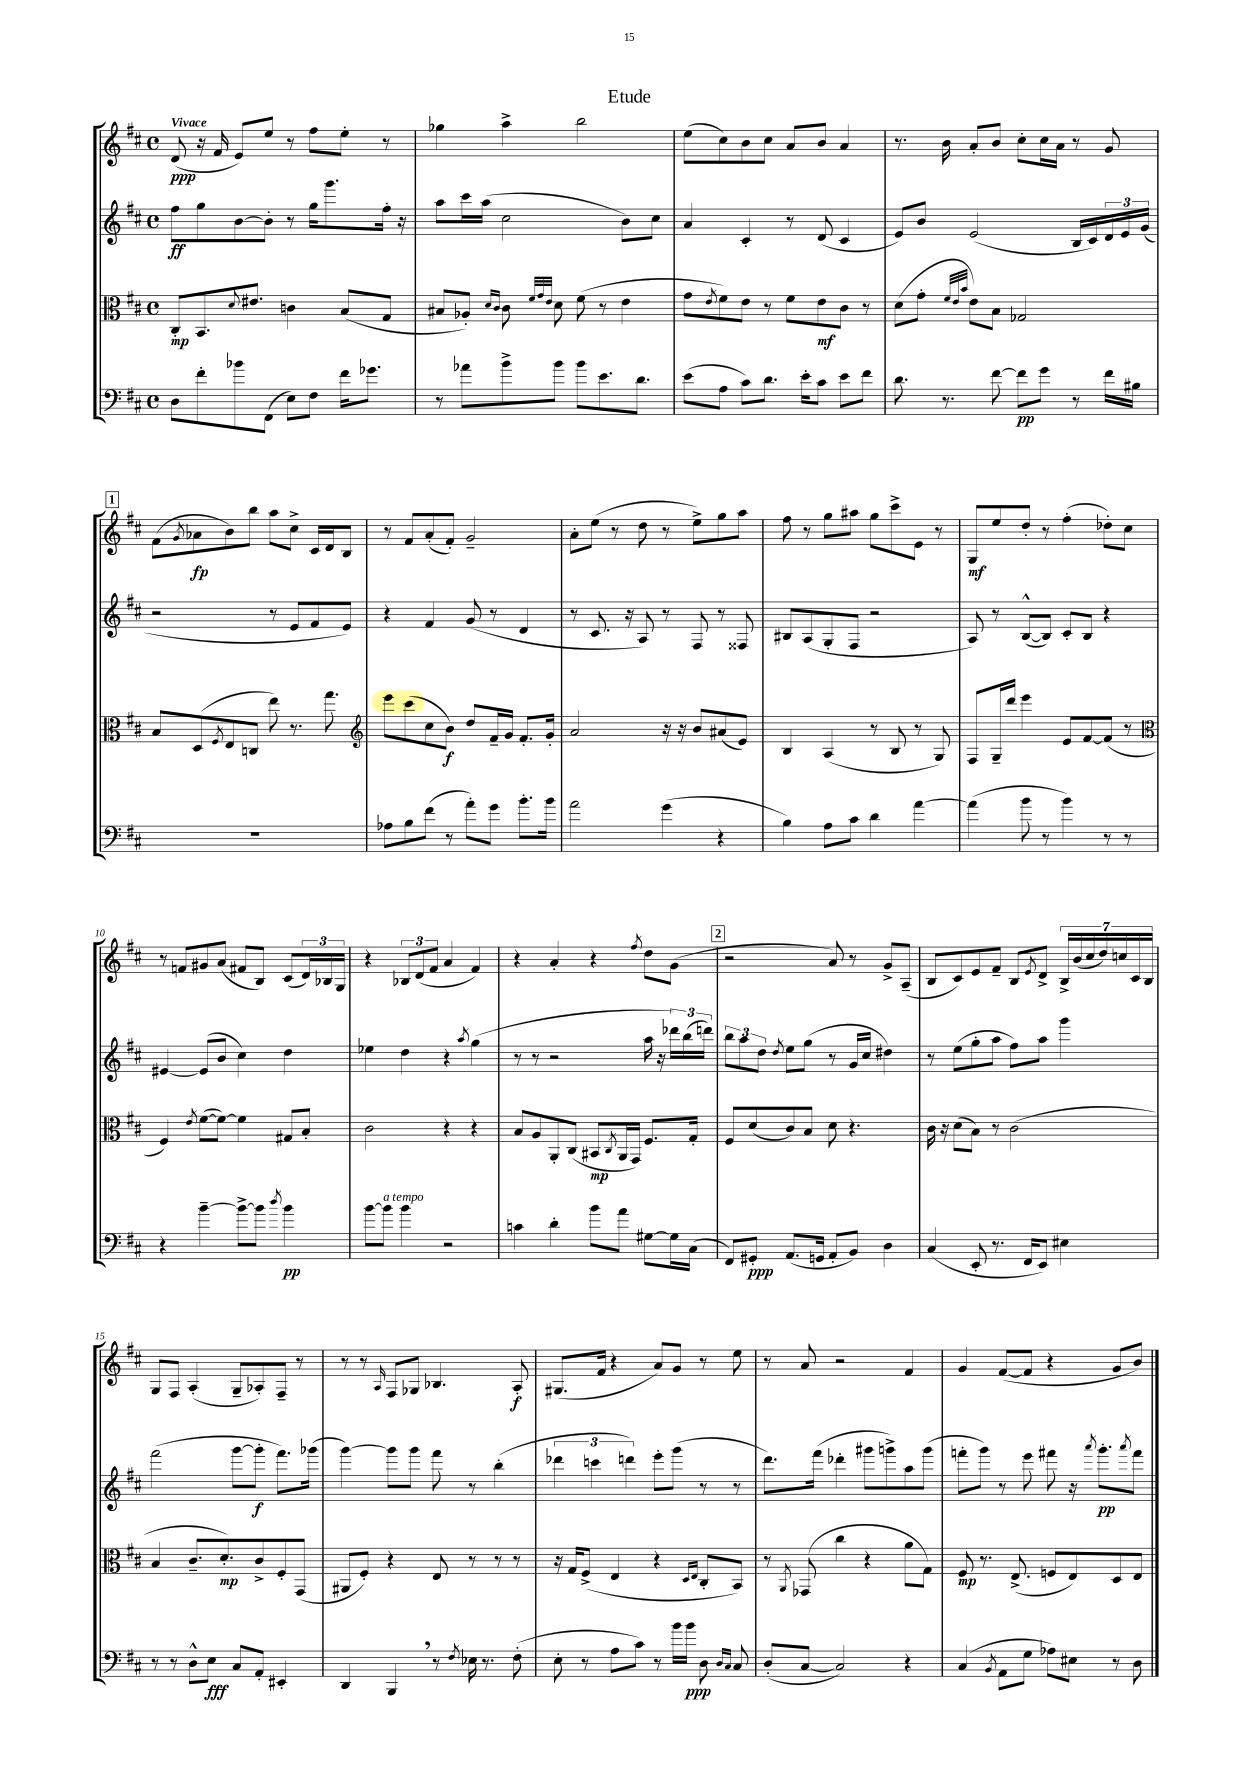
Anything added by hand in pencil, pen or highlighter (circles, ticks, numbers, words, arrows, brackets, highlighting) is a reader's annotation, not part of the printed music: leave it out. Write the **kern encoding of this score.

**kern	**dynam	**kern	**dynam	**kern	**dynam	**kern	**dynam
*part4	*part4	*part3	*part3	*part2	*part2	*part1	*part1
*staff4	*staff4	*staff3	*staff3	*staff2	*staff2	*staff1	*staff1
*clefF4	*	*clefC3	*	*clefG2	*	*clefG2	*
*k[f#c#]	*	*k[f#c#]	*	*k[f#c#]	*	*k[f#c#]	*
*M4/4	*	*M4/4	*	*M4/4	*	*M4/4	*
*met(c)	*	*met(c)	*	*met(c)	*	*met(c)	*
=1	=1	=1	=1	=1	=1	=1	=1
!	!	!	!	!	!	!LO:TX:a:B:t=Vivace	!
8D\L	.	8C#'/L	mp	8ff#\L	ff	(8d/	ppp
8f#'\	.	8.BB/	.	8gg\	.	16r	.
.	.	.	.	.	.	16f#/	.
8b-X\	.	.	.	[8b\	.	8e/L)	.
.	.	8qqd/	.	.	.	.	.
.	.	8.e#X/J	.	.	.	.	.
(8FF#\J	.	.	.	8b'\J]	.	8ee/J	.
8E\L)	.	4cn\	.	8r	.	8r	.
8F#\J	.	.	.	16gg\KL	.	8ff#\L	.
.	.	.	.	8.ggg\	.	.	.
16f#\KL	.	(8B/L	.	.	.	8ee'\J	.
8.g-X\J	.	.	.	.	.	.	.
.	.	8G/J	.	16ff#'\Jk	.	8r	.
.	.	.	.	16r	.	.	.
=2	=2	=2	=2	=2	=2	=2	=2
8r	.	8B#X/L	.	8aa\L	.	4gg-X\	.
8a-X\L	.	8A-X'/J)	.	16ccc#\L	.	.	.
.	.	.	.	(16aa\JJ	.	.	.
.	.	16qqd/LL	.	.	.	.	.
.	.	16qqc#/JJ	.	.	.	.	.
8b^\	.	8c#\	.	2cc#\	.	4aa^\	.
.	.	32qqf#/LLL	.	.	.	.	.
.	.	32qqg/	.	.	.	.	.
.	.	32qqe/JJJ	.	.	.	.	.
8b\J	.	8d\	.	.	.	.	.
8b\L	.	(8f#\	.	.	.	2bb\	.
8.e\	.	8r	.	.	.	.	.
.	.	4e\	.	8b\L)	.	.	.
8.d\J	.	.	.	.	.	.	.
.	.	.	.	8cc#\J	.	.	.
=3	=3	=3	=3	=3	=3	=3	=3
(8e\L	.	8g\L	.	4a/	.	(8ee\L	.
.	.	8qe/	.	.	.	.	.
8A\J	.	8f#\)	.	.	.	8cc#\)	.
8c#\L)	.	8e\J	.	4c#'/	.	8b\	.
8.d\J	.	8r	.	.	.	8cc#\J	.
.	.	8f#\L	.	8r	.	8a/L	.
16e'\KL	.	.	.	.	.	.	.
8c#\J	.	8e\	mf	(8d/	.	8b/J	.
8e\L	.	8c#\J	.	4c#/	.	4a/	.
8f#\J	.	8r	.	.	.	.	.
=4	=4	=4	=4	=4	=4	=4	=4
8.d\	.	(8d\L	.	8e/L)	.	8.r	.
.	.	8g'\J	.	8b/J	.	.	.
8.r	.	.	.	.	.	16b\	.
.	.	32qqf#/LLL	.	.	.	.	.
.	.	32qqe/	.	.	.	.	.
.	.	32qqb/JJJ	.	.	.	.	.
.	.	8e\L)	.	(2e/	.	8a'/L	.
[8f#\	.	8B\J	.	.	.	8b/J	.
8f#\L]	pp	2G-X/	.	.	.	8cc#'\L	.
8g\J	.	.	.	.	.	16cc#\L	.
.	.	.	.	.	.	16a\JJ	.
8r	.	.	.	16B/LL	.	8r	.
.	.	.	.	16c#/)	.	.	.
16f#\LL	.	.	.	24d/	.	8g/	.
.	.	.	.	24e/	.	.	.
16B#X\JJ	.	.	.	.	.	.	.
.	.	.	.	(24g/JJ	.	.	.
!!LO:LB:g=z
!!LO:REH:place=s1:t=1
=5	=5	=5	=5	=5	=5	=5	=5
1r	.	8B/L	.	2r	.	(8f#\L	.
.	.	.	.	.	.	8qg/	.
.	.	(8D/	.	.	.	8a-X\	fp
.	.	8qF#/	.	.	.	.	.
.	.	8E/	.	.	.	8b\)	.
.	.	8Cn/J	.	.	.	8bb\J	.
.	.	8ee\)	.	8r	.	8aa\L	.
.	.	8.r	.	8e/L	.	8cc#^\J	.
.	.	.	.	8f#/	.	16c#/LL	.
.	.	8.gg\	.	.	.	16d/J	.
.	.	.	.	8e/J)	.	8B/J	.
=6	=6	=6	=6	=6	=6	=6	=6
*	*	*clefG2	*	*	*	*	*
8A-X\L	.	8eee\L	.	4r	.	8r	.
8B\	.	(8ccc#\	.	.	.	8f#/L	.
(8f#\J	.	8cc#\	.	4f#/	.	(8a'/	.
8r	.	8b\J)	f	.	.	8f#'/J)	.
8a'\L)	.	8dd/L	.	(8g/	.	2g~/	.
8g\J	.	16f#~/L	.	8r	.	.	.
.	.	16g/JJ	.	.	.	.	.
8.b'\L	.	8.f#'/L	.	4d/	.	.	.
16b\Jk	.	16g'/Jk	.	.	.	.	.
=7	=7	=7	=7	=7	=7	=7	=7
2a\	.	2a/	.	8r	.	8a'\L	.
.	.	.	.	8.c#/	.	(8ee\J	.
.	.	.	.	.	.	8r	.
.	.	.	.	16r	.	.	.
.	.	.	.	8A/)	.	8dd\	.
(4g\	.	16r	.	8r	.	8r	.
.	.	16r	.	.	.	.	.
.	.	8b/L	.	8F#/	.	8ee^\L)	.
4r	.	(8a#X/	.	8r	.	8gg\	.
.	.	8e/J)	.	8F##X/	.	8aa\J	.
=8	=8	=8	=8	=8	=8	=8	=8
4B\)	.	4B/	.	8B#X/L	.	8ff#\	.
.	.	.	.	(8A/	.	8r	.
8A\L	.	(4A/	.	8G'/	.	8gg\L	.
8c#\J	.	.	.	8F#/J	.	8aa#X\J	.
4d\	.	8r	.	2r	.	8gg\L	.
.	.	8B/	.	.	.	8ccc#^\	.
[4a\	.	8r	.	.	.	8e\J	.
.	.	8G/)	.	.	.	8r	.
=9	=9	=9	=9	=9	=9	=9	=9
(4a\]	.	8F#/L	.	8A/)	.	8G/L	mf
.	.	16G~/L	.	8r	.	8ee/	.
.	.	16ddd/JJ	.	.	.	.	.
8b\	.	4eee\	.	([8B^^/L	.	8dd'/J	.
8r	.	.	.	8B/J])	.	8r	.
4b\)	.	8e/L	.	8c#'/L	.	(4ff#'\	.
.	.	[8f#/	.	8B/J	.	.	.
8r	.	(8f#/J]	.	4r	.	8dd-X'\L)	.
8r	.	8r	.	.	.	8cc#\J	.
!!LO:LB:g=z
=10	=10	=10	=10	=10	=10	=10	=10
*	*	*clefC3	*	*	*	*	*
4r	.	4F#/)	.	[4e#X/	.	8r	.
.	.	.	.	.	.	8fn/L	.
.	.	8qe/	.	.	.	.	.
[4b~\	.	([8f#\L	.	(8e#/L]	.	8g#X/	.
.	.	8f#\J_)	.	8b/J	.	(8a/J	.
8b^\L_	.	4f#\]	.	4cc#\)	.	8f#X/L	.
8b\J]	.	.	.	.	.	8B/J)	.
8qdd/	.	.	.	.	.	.	.
4b\	pp	8G#X/L	.	4dd\	.	(8c#/L	.
.	.	8B'/J	.	.	.	24d/L)	.
.	.	.	.	.	.	24B-X/	.
.	.	.	.	.	.	24G/JJ	.
=11	=11	=11	=11	=11	=11	=11	=11
[8b\L	.	2c#\	.	4ee-X\	.	4r	.
!LO:TX:a:i:t=a tempo	!	!	!	!	!	!	!
8b\J]	.	.	.	.	.	.	.
4b\	.	.	.	4dd\	.	12B-X/L	.
.	.	.	.	.	.	(12d/	.
.	.	.	.	.	.	12f#/J	.
2r	.	4r	.	4r	.	4a/	.
.	.	.	.	8qaa/	.	.	.
.	.	4r	.	(4gg\	.	4f#/)	.
=12	=12	=12	=12	=12	=12	=12	=12
4cn\	.	8B/L	.	8r	.	4r	.
.	.	8A/	.	8r	.	.	.
4d'\	.	8AA'/	.	2r	.	4a'/	.
.	.	(8C#/J	.	.	.	.	.
8b\L	.	8BB#X/L	mp	.	.	4r	.
.	.	8qC#/	.	.	.	.	.
8a\J	.	16AA/L	.	.	.	.	.
.	.	16GG/JJ)	.	.	.	.	.
.	.	.	.	.	.	8qff#/	.
[8G#X\L	.	8.F#/L	.	16aa\	.	8dd\L	.
.	.	.	.	16r	.	.	.
16G#\L]	.	.	.	24ddd-X\LL)	.	(8g\J	.
.	.	.	.	(24bb\	.	.	.
(16C#\JJ	.	16G'/Jk	.	.	.	.	.
.	.	.	.	24dddn\JJ)	.	.	.
!!LO:REH:place=s1:t=2
=13	=13	=13	=13	=13	=13	=13	=13
8FF#/L)	.	8F#/L	.	12bb\L	.	2r	.
.	.	.	.	12aa\	.	.	.
8GG#X'/J	ppp	(8d/	.	.	.	.	.
.	.	.	.	12dd\J	.	.	.
.	.	.	.	8qdd/	.	.	.
(8.AA/L	.	8c#/)	.	8ee\L	.	.	.
.	.	8B/J	.	(8gg\J	.	.	.
16GGn/Jk	.	.	.	.	.	.	.
8AA'/L	.	8d\	.	8r	.	8a/)	.
8BB/J)	.	4.r	.	16g/LL	.	8r	.
.	.	.	.	16cc#/JJ	.	.	.
4D\	.	.	.	4dd#X\)	.	8g^/L	.
.	.	.	.	.	.	(8A~/J	.
=14	=14	=14	=14	=14	=14	=14	=14
(4C#/	.	16c#\	.	8r	.	8B/L	.
.	.	16r	.	.	.	.	.
.	.	(8d\L	.	(8ee\L	.	8c#/)	.
8EE'/	.	8B\J)	.	8gg'\	.	8e/	.
8.r	.	8r	.	8aa\J	.	8f#~/J	.
.	.	(2c#\	.	8ff#\L)	.	8B/L	.
16FF#/KL	.	.	.	.	.	.	.
.	.	.	.	.	.	8qe/	.
8EE/J)	.	.	.	8aa\J	.	8d^/J	.
4E#X\	.	.	.	4ggg\	.	28B^/LL	.
.	.	.	.	.	.	(28b/	.
.	.	.	.	.	.	28cc#/	.
.	.	.	.	.	.	28dd/)	.
.	.	.	.	.	.	28ccn/	.
.	.	.	.	.	.	28c#/	.
.	.	.	.	.	.	28B/JJ	.
!!LO:LB:g=z
=15	=15	=15	=15	=15	=15	=15	=15
8r	.	4B/	.	(2fff#\	.	8G/L	.
8r	.	.	.	.	.	8F#/J	.
8D^^\L	.	8.c#~/L	.	.	.	(4A'/	.
8E\J	fff	.	.	.	.	.	.
.	.	8.d'/)	mp	.	.	.	.
8C#/L	.	.	.	[8ggg\L	.	8G~/L	.
8AA'/J	.	8c#^/	.	8ggg'\J]	f	8A-X'/)	.
4EE#X'/	.	8F#'/	.	8.fff#\L)	.	8F#~/J	.
.	.	(8GG/J	.	.	.	8r	.
.	.	.	.	(16ggg-X\Jk	.	.	.
=16	=16	=16	=16	=16	=16	=16	=16
4DD/	.	8AA#X/L	.	[4ggg\)	.	8r	.
.	.	8F#'/J)	.	.	.	8r	.
.	.	.	.	.	.	16qqA/	.
4BBB,/	.	4r	.	8ggg\L]	.	8F#/L	.
.	.	.	.	8ggg\J	.	8G-X/J	.
8r	.	8E/	.	8fff#\	.	4.B-X/	.
8qF#/	.	.	.	.	.	.	.
16E-X\	.	8r	.	8r	.	.	.
8.r	.	.	.	.	.	.	.
.	.	8r	.	(4bb'\	.	.	.
(8F#'\	.	8r	.	.	.	8A'/	f
=17	=17	=17	=17	=17	=17	=17	=17
8E'\	.	16r	.	6ddd-X\	.	(8.G#X/L	.
.	.	16G/KL	.	.	.	.	.
8r	.	(8F#^/J	.	.	.	.	.
.	.	.	.	6cccn\	.	.	.
.	.	.	.	.	.	16f#/Jk	.
8A\L	.	4E/	.	.	.	4r	.
.	.	.	.	6dddn\)	.	.	.
8c#\J)	.	.	.	.	.	.	.
8r	.	4r	.	8eee'\L	.	8a/L)	.
16b\LL	.	.	.	(8ggg\J	.	8g/J	.
16b\JJ	ppp	.	.	.	.	.	.
.	.	16qqD/LL	.	.	.	.	.
.	.	16qqE/JJ	.	.	.	.	.
8D\	.	8C#'/L	.	8r	.	8r	.
16qqD/LL	.	.	.	.	.	.	.
16qqC#/JJ	.	.	.	.	.	.	.
8C#/	.	8BB/J)	.	8r	.	8ee\	.
=18	=18	=18	=18	=18	=18	=18	=18
(8D'/L	.	8r	.	8.ddd\L)	.	8r	.
.	.	8qAA/	.	.	.	.	.
[8C#/J	.	(8GG-X/	.	.	.	8a/	.
.	.	.	.	(16fff#\Jk	.	.	.
2C#/])	.	4cc#\	.	4ddd-X'\	.	2r	.
.	.	4r	.	8ggg#X\L	.	.	.
.	.	.	.	8gggn^\)	.	.	.
4r	.	8a\L	.	8aa\	.	4f#/	.
.	.	8G\J)	.	(8ggg\J	.	.	.
=19	=19	=19	=19	=19	=19	=19	=19
(4C#/	.	8F#/	mp	8fffn'\L	.	4g/	.
.	.	8.r	.	8ggg\J)	.	.	.
8qBB/	.	.	.	.	.	.	.
8AA\L	.	.	.	8r	.	([8f#/L	.
.	.	(8.E^/	.	.	.	.	.
8G\J	.	.	.	8eee\	.	8f#/J]	.
8A-X\L)	.	8Fn/L	.	8fff#X\	.	4r	.
8E#X\J	.	8E/)	.	16r	.	.	.
.	.	.	.	8qaaa/	.	.	.
.	.	.	.	8.ggg'\L	pp	.	.
8r	.	8D/	.	.	.	8g/L	.
.	.	.	.	8qaaa/	.	.	.
8D\	.	8E/J	.	8fff#\J	.	8b/J)	.
==	==	==	==	==	==	==	==
*-	*-	*-	*-	*-	*-	*-	*-
